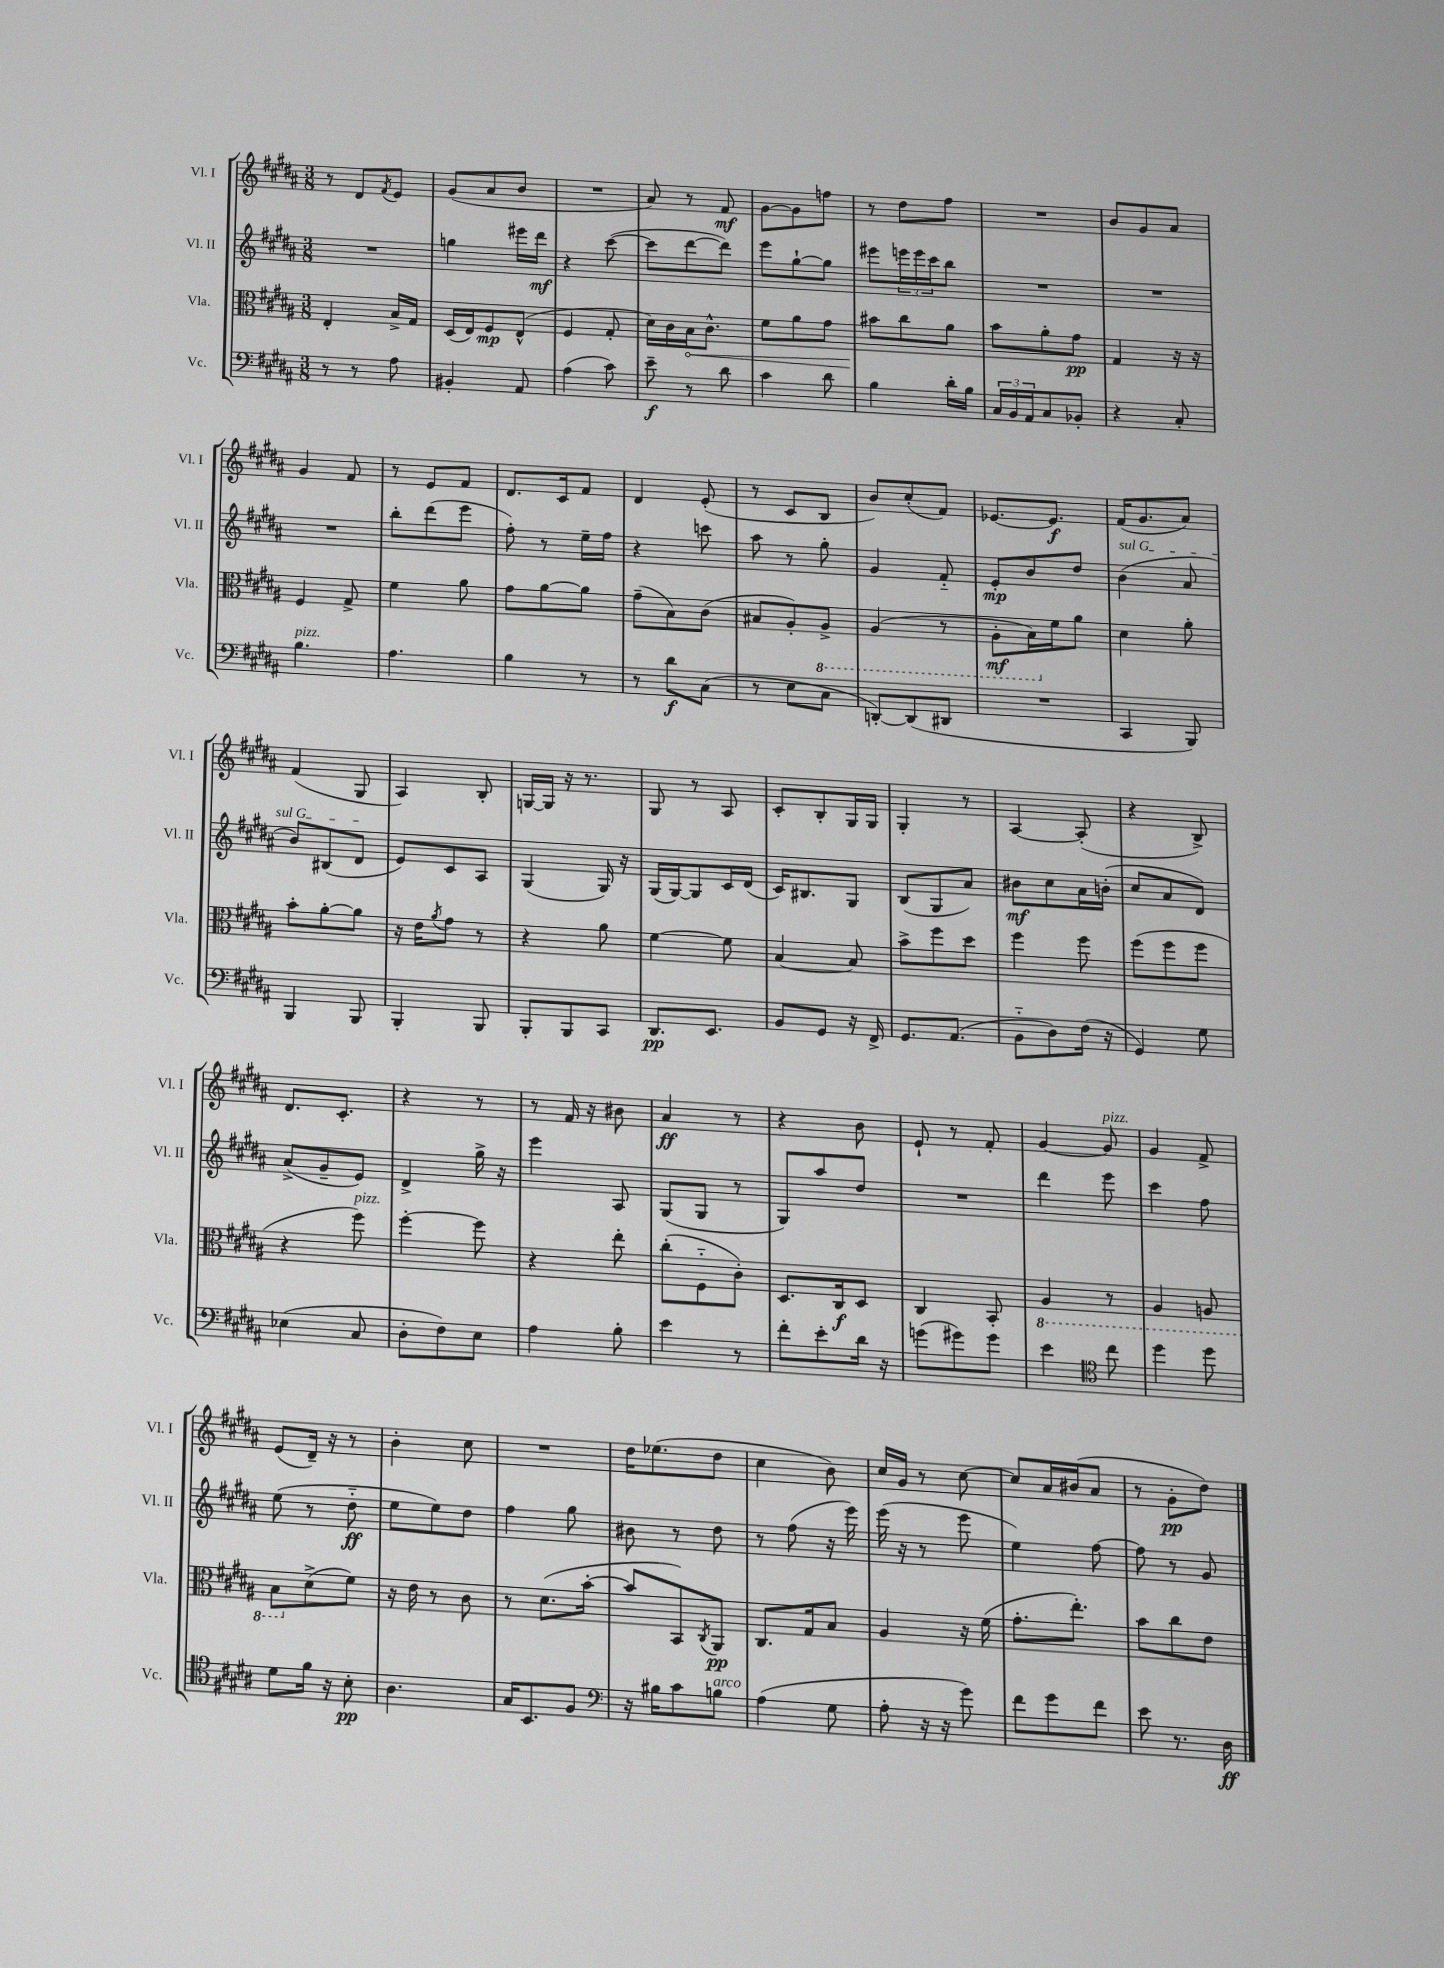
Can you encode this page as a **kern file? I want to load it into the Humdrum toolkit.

**kern	**dynam	**kern	**dynam	**kern	**dynam	**kern	**dynam
*part4	*part4	*part3	*part3	*part2	*part2	*part1	*part1
*staff4	*staff4	*staff3	*staff3	*staff2	*staff2	*staff1	*staff1
*I"Vc.	*	*I"Vla.	*	*I"Vl. II	*	*I"Vl. I	*
*I'Vc.	*	*I'Vla.	*	*I'Vl. II	*	*I'Vl. I	*
*clefF4	*	*clefC3	*	*clefG2	*	*clefG2	*
*k[f#c#g#d#a#]	*	*k[f#c#g#d#a#]	*	*k[f#c#g#d#a#]	*	*k[f#c#g#d#a#]	*
*M3/8	*	*M3/8	*	*M3/8	*	*M3/8	*
=38	=38	=38	=38	=38	=38	=38	=38
8r	.	4E'/	.	4.r	.	8r	.
8r	.	.	.	.	.	8d#/L	.
.	.	.	.	.	.	8qf#/	.
8A#\	.	16B^/LL	.	.	.	8e/J	.
.	.	16G#/JJ	.	.	.	.	.
=39	=39	=39	=39	=39	=39	=39	=39
4BB#X'/	.	(16D#/LL	.	4ggn\	.	(8g#/L	.
.	.	16E/J)	.	.	.	.	.
.	.	8F#/	mp	.	.	8a#/	.
8AA#/	.	(8E^^/J	.	16eee#X\LL	.	8b/J	.
.	.	.	.	16ddd#\JJ	mf	.	.
=40	=40	=40	=40	=40	=40	=40	=40
(4A#\	.	4F#/	.	4r	.	4.r	.
8c#\)	.	8G#'/	.	([8ccc#\	.	.	.
=41	=41	=41	=41	=41	=41	=41	=41
8e~\	f	16d#\LL)	.	8ccc#\L]	.	8a#/)	.
.	.	16c#\	.	.	.	.	.
!	!	!	!LO:HP:b	!	!	!	!
8r	.	16B\J	<	[8ddd#\	.	8r	.
.	.	8.c#^^\J	.	.	.	.	.
8d#\	.	.	.	8ddd#\J])	.	8f#/	mf
=42	=42	=42	=42	=42	=42	=42	=42
4c#\	.	8f#\L	.	8eee\L	.	[8g#\L	.
.	.	8a#\	.	[8gg#`\	.	8g#\]	.
8d#\	.	8g#\J	.	8gg#\J]	.	8ffn\J	.
=43	=43	=43	=43	=43	=43	=43	=43
4B\	.	8b#X\L	.	8eee#X\L	.	8r	.
.	.	8cc#\	[	24eeen\L	.	8dd#\L	.
.	.	.	.	24eee\	.	.	.
.	.	.	.	24ccc#\J	.	.	.
16d#'\LL	.	8a#\J	.	8bb\J	.	8ff#\J	.
16B\JJ	.	.	.	.	.	.	.
=44	=44	=44	=44	=44	=44	=44	=44
24C#/LL	.	8b\L	.	4.r	.	4.r	.
24BB/	.	.	.	.	.	.	.
24AA#/J	.	.	.	.	.	.	.
8C#/	.	8a#'\	.	.	.	.	.
8BB-X'/J	.	8g#\J	pp	.	.	.	.
=45	=45	=45	=45	=45	=45	=45	=45
4r	.	4G#/	.	4.r	.	8b/L	.
.	.	.	.	.	.	8g#/	.
8C#'/	.	16r	.	.	.	8a#/J	.
.	.	16r	.	.	.	.	.
!!LO:LB:g=z
=46	=46	=46	=46	=46	=46	=46	=46
!LO:TX:a:i:t=pizz.	!	!	!	!	!	!	!
4.B\	.	4F#/	.	4.r	.	4g#/	.
.	.	8G#^/	.	.	.	8f#/	.
=47	=47	=47	=47	=47	=47	=47	=47
4.A#\	.	4f#\	.	8bb'\L	.	8r	.
.	.	.	.	(8ddd#\	.	8e/L	.
.	.	8a#\	.	8eee\J	.	8f#/J	.
=48	=48	=48	=48	=48	=48	=48	=48
4B\	.	8g#\L	.	8ff#'\)	.	8.d#/L	.
.	.	[8a#\	.	8r	.	.	.
.	.	.	.	.	.	16c#/k	.
8r	.	8a#\J]	.	16ee~\LL	.	8f#/J	.
.	.	.	.	16ff#\JJ	.	.	.
=49	=49	=49	=49	=49	=49	=49	=49
8r	.	(8g#~\L	.	4r	.	4d#/	.
8d#\L	f	8B\)	.	.	.	.	.
(8C#\J	.	(8c#\J	.	8cccn\	.	(8e'/	.
=50	=50	=50	=50	=50	=50	=50	=50
8r	.	8B#X/L	.	8aa#\	.	8r	.
8E\L	.	8A#'/)	.	8r	.	8c#/L	.
*	*	*8ba	*	*	*	*	*
8C#\J	.	8AA#^/J	.	8gg#'\	.	8B/J	.
=51	=51	=51	=51	=51	=51	=51	=51
[8DDn'/L)	.	(4AA#/	.	4g#/	.	8b/L)	.
(8DD/]	.	.	.	.	.	(8cc#'/	.
8DD#X/J	.	8r	.	8f#/	.	8f#/J)	.
=52	=52	=52	=52	=52	=52	=52	=52
4.r	.	8AA#'\L	mf	8e'/L	mp	[8.e-X/L	.
.	.	16BB\L)	.	8b/	.	.	.
*	*	*X8ba	*	*	*	*	*
.	.	16f#\J	.	.	.	8.e-/J]	f
.	.	8a#\J	.	8dd#/J	.	.	.
=53	=53	=53	=53	=53	=53	=53	=53
!	!	!	!	!LO:TX:a:i:t=sul G	!	!	!
4CC#/	.	4d#\	.	(4b\	.	(16f#/KL	.
.	.	.	.	.	.	8.g#/	.
8BBB/)	.	8a#'\	.	8a#/	.	8a#/J)	.
!!LO:LB:g=z
=54	=54	=54	=54	=54	=54	=54	=54
4BBB/	.	8b'\L	.	8b/L)	.	(4f#/	.
.	.	[8a#'\	.	(8B#X/	.	.	.
8BBB/	.	8a#\J]	.	8d#/J	.	8G#/	.
=55	=55	=55	=55	=55	=55	=55	=55
4BBB'/	.	16r	.	8e/L)	.	4A#/)	.
.	.	16e\KL	.	.	.	.	.
.	.	8qa#/	.	.	.	.	.
.	.	8g#\J	.	8c#/	.	.	.
8BBB/	.	8r	.	8A#/J	.	8B'/	.
=56	=56	=56	=56	=56	=56	=56	=56
8BBB'/L	.	4r	.	(4G#/	.	[16Gn/LL	.
.	.	.	.	.	.	16G/JJ]	.
8BBB/	.	.	.	.	.	16r	.
.	.	.	.	.	.	8.r	.
8CC#/J	.	8a#\	.	16G#/)	.	.	.
.	.	.	.	16r	.	.	.
=57	=57	=57	=57	=57	=57	=57	=57
8.DD#/L	pp	[4f#\	.	(16G#/LL	.	8G#/	.
.	.	.	.	[16G#/J)	.	.	.
.	.	.	.	8G#/]	.	8r	.
8.EE/J	.	.	.	.	.	.	.
.	.	8f#\]	.	16c#/L	.	8A#/	.
.	.	.	.	(16d#/JJ	.	.	.
=58	=58	=58	=58	=58	=58	=58	=58
8BB/L	.	[4B/	.	16c#/KL)	.	8c#'/L	.
.	.	.	.	8.B#X/	.	.	.
8GG#/J	.	.	.	.	.	8B'/	.
16r	.	8B/]	.	8G#/J	.	16G#/L	.
16FF#^/	.	.	.	.	.	16G#/JJ	.
=59	=59	=59	=59	=59	=59	=59	=59
8.GG#/L	.	8b^\L	.	(8B/L	.	4G#'/	.
.	.	8ff#\	.	8G#/	.	.	.
(8.AA#/J	.	.	.	.	.	.	.
.	.	8dd#\J	.	8a#/J)	.	8r	.
=60	=60	=60	=60	=60	=60	=60	=60
8BB\L	.	4ff#\	.	8b#X\L	mf	[4A#/	.
8D#\)	.	.	.	8cc#\	.	.	.
(16F#\Jk	.	8ff#\	.	16a#\L	.	(8A#'/]	.
16r	.	.	.	(16bn'\JJ	.	.	.
=61	=61	=61	=61	=61	=61	=61	=61
4GG#/)	.	(8ff#\L	.	8cc#/L	.	4r	.
.	.	8ff#\	.	8a#/	.	.	.
8G#\	.	8ff#\J	.	8d#/J)	.	8B^/)	.
!!LO:LB:g=z
=62	=62	=62	=62	=62	=62	=62	=62
(4E-X\	.	4r	.	(8a#^/L	.	8.d#/L	.
.	.	.	.	8g#~/	.	.	.
.	.	.	.	.	.	8.c#'/J	.
!	!	!LO:TX:a:i:t=pizz.	!	!	!	!	!
8C#/	.	8ff#\)	.	8e/J)	.	.	.
=63	=63	=63	=63	=63	=63	=63	=63
8D#'\L	.	[4ff#'\	.	4d#^/	.	4r	.
8F#\)	.	.	.	.	.	.	.
8E\J	.	8ff#\]	.	16gg#^\	.	8r	.
.	.	.	.	16r	.	.	.
=64	=64	=64	=64	=64	=64	=64	=64
4A#\	.	4r	.	4eee\	.	8r	.
.	.	.	.	.	.	16f#/	.
.	.	.	.	.	.	16r	.
8B'\	.	8ee'\	.	8A#/	.	8b#X\	.
=65	=65	=65	=65	=65	=65	=65	=65
4e\	.	(8cc#'\L	.	(8G#/L	.	4a#/	ff
.	.	8F#\	.	8G#/J	.	.	.
8r	.	8c#'\J)	.	8r	.	8r	.
=66	=66	=66	=66	=66	=66	=66	=66
8f#'\L	.	8.D#/L	.	8G#/L)	.	4r	.
8e'\	.	.	.	8aa#/	.	.	.
.	.	16C#/k	f	.	.	.	.
16d#\Jk	.	8D#/J	.	8dd#/J	.	8b\	.
16r	.	.	.	.	.	.	.
=67	=67	=67	=67	=67	=67	=67	=67
(8gn\L	.	4C#/	.	4.r	.	8e`/	.
8g#X\)	.	.	.	.	.	8r	.
8g#\J	.	8BB'/	.	.	.	8f#'/	.
=68	=68	=68	=68	=68	=68	=68	=68
*	*	*8ba	*	*	*	*	*
4e\	.	4AA#/	.	4ddd#\	.	[4g#/	.
*clefC4	*	*	*	*	*	*	*
!	!	!	!	!	!	!LO:TX:a:i:t=pizz.	!
8cc#\	.	8r	.	8eee\	.	8g#/]	.
=69	=69	=69	=69	=69	=69	=69	=69
4dd#\	.	4AA#/	.	4ccc#\	.	4g#/	.
8dd#\	.	8AAn/	.	8ff#\	.	8f#^/	.
!!LO:LB:g=z
=70	=70	=70	=70	=70	=70	=70	=70
8d#\L	.	8BB\L	.	(8ee\	.	(8e/L	.
*	*	*X8ba	*	*	*	*	*
16f#\Jk	.	(8d#^\	.	8r	.	16d#~/Jk)	.
16r	.	.	.	.	.	16r	.
8B'\	pp	8f#\J)	.	8dd#\	ff	8r	.
=71	=71	=71	=71	=71	=71	=71	=71
4.A#\	.	16r	.	8ee\L	.	4b'\	.
.	.	16e\	.	.	.	.	.
.	.	8r	.	8ee\)	.	.	.
.	.	8c#\	.	8dd#\J	.	8cc#\	.
=72	=72	=72	=72	=72	=72	=72	=72
16G#/KL	.	8r	.	4ff#\	.	4.r	.
8.BB/	.	.	.	.	.	.	.
.	.	(8.d#\L	.	.	.	.	.
8F#/J	.	.	.	8gg#\	.	.	.
.	.	[16b'\Jk	.	.	.	.	.
=73	=73	=73	=73	=73	=73	=73	=73
*clefF4	*	*	*	*	*	*	*
16r	.	8b/L]	.	8b#X\	.	16dd#\KL	.
16B#X\KL	.	.	.	.	.	(8.ee-X\	.
8c#\	.	8BB/)	.	8r	.	.	.
.	.	8qC#/	.	.	.	.	.
!LO:TX:a:i:t=arco	!	!	!	!	!	!	!
8Bn\J	.	8AA#/J	pp	8dd#\	.	8dd#\J	.
=74	=74	=74	=74	=74	=74	=74	=74
(4A#\	.	8.C#/L	.	8r	.	4cc#\	.
.	.	.	.	(8ff#\	.	.	.
.	.	16G#/k	.	.	.	.	.
8G#\	.	8B/J	.	16r	.	8b\)	.
.	.	.	.	16eee\)	.	.	.
=75	=75	=75	=75	=75	=75	=75	=75
8A#'\	.	4A#/	.	(16eee\	.	16cc#/LL	.
.	.	.	.	16r	.	16g#/JJ	.
16r	.	.	.	8r	.	8r	.
16r	.	.	.	.	.	.	.
8g#\)	.	16r	.	8eee\	.	[8cc#\	.
.	.	(16f#\	.	.	.	.	.
=76	=76	=76	=76	=76	=76	=76	=76
8f#\L	.	8.g#'\L	.	4ee\)	.	8cc#/L]	.
8g#\	.	.	.	.	.	16a#/L	.
.	.	8.ee'\J)	.	.	.	(16b#X/J	.
8f#\J	.	.	.	[8ff#\	.	8a#/J	.
=77	=77	=77	=77	=77	=77	=77	=77
8e\	.	8b\L	.	8ff#\]	.	8r	.
8.r	.	8cc#\	.	8r	.	8g#'\L	pp
.	.	8e\J	.	8g#/	.	8dd#\J)	.
16D#\	ff	.	.	.	.	.	.
==	==	==	==	==	==	==	==
*-	*-	*-	*-	*-	*-	*-	*-
